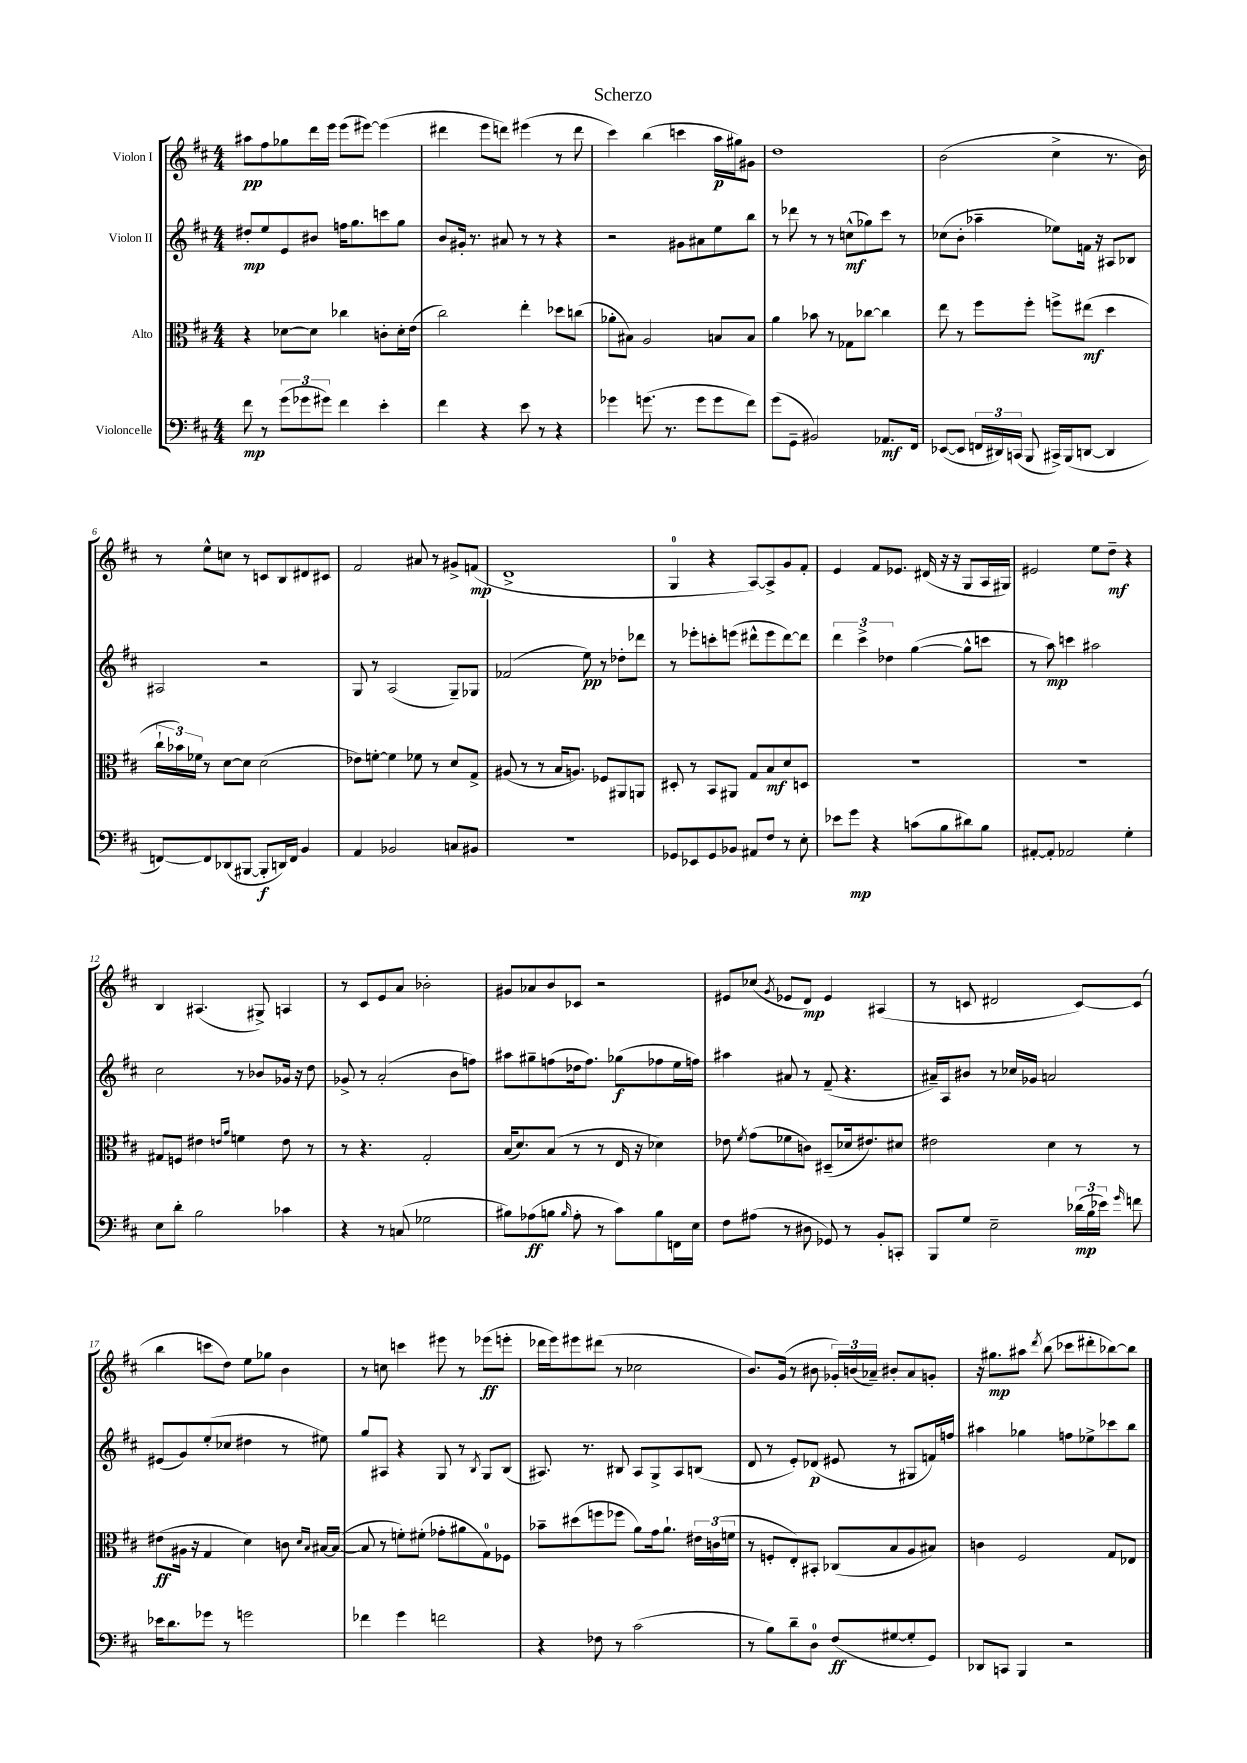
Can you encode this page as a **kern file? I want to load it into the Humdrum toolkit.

**kern	**kern	**kern	**kern
*staff4	*staff3	*staff2	*staff1
*clefF4	*clefC3	*clefG2	*clefG2
*k[f#c#]	*k[f#c#]	*k[f#c#]	*k[f#c#]
*M4/4	*M4/4	*M4/4	*M4/4
8f#\	4r	8dd#'/L	8aa#\L
8r	.	8ee/	8ff#\
(12g\L	[8d-\L	8e/	8gg-\
12g-\	.	.	.
.	8d-\]J	8b#/J	16ddd\L
12g#\J)	.	.	.
.	.	.	16eee\JJ
4f#\	4cc-\	16ff\LK	(8eee\L
.	.	8.gg\	.
.	.	.	[8eee#\J)
4e'\	8c'\L	8ccc\	(4eee#\]
.	16d-'\L	8gg\J	.
.	(16e\JJ	.	.
=	=	=	=
4f#\	2cc#\)	8b/L	4ddd#\
.	.	16g#'/Jk	.
.	.	8.r	.
4r	.	.	8eee\L
.	.	8a#/	8ddd\J)
8e\	4ee'\	8r	(4eee#\
8r	.	8r	.
4r	8dd-\L	4r	8r
.	(8cc\J	.	8ddd\
=	=	=	=
4g-\	8a-'\L	2r	4ccc#\)
.	8B#\J)	.	.
(8.g\	2A/	.	(4bb\
8.r	.	.	.
.	.	8g#\L	4ccc\
8g\L	.	8a#\	.
8g\	8B/L	8ee\	16aa\LL
.	.	.	16gg#\J)
8f#\J)	8B/J	8bb\J	8g#\J
=	=	=	=
(8g\L	4a\	8r	1dd
8GG~\J	.	8ddd-\	.
2BB#/)	8b-\	8r	.
.	8r	8r	.
.	8G-\L	(8cc^^\L	.
.	[8cc-\J	8gg-\)	.
8.AA-/L	4cc-\]	8ccc#\J	.
.	.	8r	.
16FF#/Jk	.	.	.
=	=	=	=
([8EE-/L	8ee\	(8cc-\L	(2b\
8EE-/]J	8r	8b'\J	.
24FF/LL	8ff#\L	4aa-~\	.
24DD#/)	.	.	.
(24CC/JJ	.	.	.
8BBB/	8ff#'\J	.	.
16CC#^/LL)	8ff^\L	8ee-\L)	4cc#^\
(16BBB/J	.	.	.
[8DD/J	(8ee#\J	16f\Jk	.
.	.	16r	.
4DD/]	4dd\	8A#/L	8.r
.	.	8B-/J	.
.	.	.	16b\)
=	=	=	=
[8FF/L)	24cc#`\LL	2A#/	8r
.	24b-\)	.	.
.	24f-\JJ	.	.
8FF/]	8r	.	8ee^^\L
(8DD-/	[8d\L	.	8cc\J
[8BBB#/J	8d\]J	.	8r
8BBB#'/]L	(2d\	2r	8c/L
16DD/L)	.	.	8B/
16FF/JJ	.	.	.
4BB/	.	.	8d#/
.	.	.	8c#/J
=	=	=	=
4AA/	8e-\L)	8G/	2f#/
.	[8f'\J	8r	.
2BB-/	4f\]	(2A/	.
.	8f-\	.	8a#/
.	8r	.	8r
8C/L	8d/L	8G~/L)	8g#^/L
8BB#/J	8G^/J	8G-/J	(8f/J
=	=	=	=
1r	(8A#/	(2f-/	1d^
.	8r	.	.
.	8r	.	.
.	16B/LK	.	.
.	8.A/J)	.	.
.	.	8ee\)	.
.	8F-/L	8r	.
.	8AA#/	8dd-'\L	.
.	8AA/J	8ddd-\J	.
=	=	=	=
8GG-/L	8D#'/	8r	4G/
8EE-/	8r	8eee-'\L	.
8GG-/	8BB/L	8ccc'\	4r
8BB-/J	8AA#/J	(8eee\J	.
8AA#/L	8G/L	8ddd#^^\L	[8A/L)
8F#/J	8B/	8eee\	8A^/]
8r	8d/	[8ddd#\)	8g/
8E'\	8D/J	8ddd#\]J	8f#'/J
=	=	=	=
8e-\L	1r	6ddd\	4e/
8g\J	.	.	.
.	.	6ccc#^\	.
4r	.	.	8f#/L
.	.	6dd-\	.
.	.	.	8.e-/J
(8c\L	.	([4gg\	.
.	.	.	(16d#/
8B\	.	.	16r
.	.	.	16r
8d#\)	.	8gg^^\]L	8G/L
8B\J	.	8ccc\J	16A/L
.	.	.	16G#/JJ)
=	=	=	=
[8AA#'/L	1r	8r	2e#/
8AA#'/]J	.	8aa\)	.
2AA-/	.	4ccc\	.
.	.	2aa#\	8ee\L
.	.	.	8dd~\J
4G'\	.	.	4r
=	=	=	=
8E\L	8G#/L	2cc#\	4B/
8d'\J	8F/J	.	.
2B\	4e#\	.	(4.A#/
.	16qqe/LL	.	.
.	16qqa/JJ	.	.
.	4f\	8r	.
.	.	8b-/L	8G#^/)
4c-\	8e\	16g-/Jk	4A/
.	.	16r	.
.	8r	8dd\	.
=	=	=	=
4r	8r	8g-^/	8r
.	4.r	8r	8c#/L
8r	.	(2a'/	8e/
(8C/	.	.	8a/J
2G-\	2G'/	.	2b-'\
.	.	8b\L	.
.	.	8ff\J)	.
=	=	=	=
8B#\L)	(16B/LK	8aa#\L	8g#/L
.	8.d/)	.	.
(8A-\	.	8gg#~\	8a-/
8B\J	(8B/J	(8ff\	8b/
16qqB/	.	.	.
8A-'\	8r	16dd-\k	8c-/J
.	.	8.ff\J)	.
8r	8r	.	2r
8c#\L)	16E/	(8gg-\L	.
.	16r	.	.
8B\	4d-\)	8ff-\	.
16FF\L	.	16ee\L	.
16E\JJ	.	16ff\JJ)	.
=	=	=	=
8F#\L	8e-\	4aa#\	8e#/L
.	8qf#/	.	.
(8A#\J	(8g\L	.	(8cc-/J
.	.	.	8qg/
8r	8f-\	8a#/	8e-/L
8D#\	8c\J)	8r	8d/J)
8GG-/)	(8D#~/L	(8f#~/	4e-/
8r	16d-/k	4.r	.
.	8.e#/)	.	.
8BB'/L	.	.	(4A#/
8CC'/J	8d#/J	.	.
=	=	=	=
8BBB/L	2e#\	16a#~/LL)	8r
.	.	16A/J	.
8G/J	.	8b#/J	8c/
2E~\	.	8r	2d#/
.	.	16cc-/LL	.
.	.	16g-/JJ	.
.	4d\	2a/	.
(24d-\LL	8r	.	[8c/L)
24B\	.	.	.
24e-\JJ)	.	.	.
16qqg/	.	.	.
8f\	8r	.	(8c/]J
=	=	=	=
16e-\LK	(8e#\L	(8e#/L	4bb\
8.d\	.	.	.
.	16A#\Jk	8g/)	.
.	16r	.	.
8g-\J	4G/	(8ee'/	8ccc\L
8r	.	8cc-/J	8dd\J)
2g\	4d\)	4dd#\	8ee\L
.	.	.	8gg-\J
.	8c\	8r	4b\
.	16qqd/LL	.	.
.	16qqB/JJ	.	.
.	[16B#/LL	8ee#\)	.
.	(16B#/_JJ	.	.
=	=	=	=
4f-\	8B#/]	8gg/L	8r
.	8r	8A#/J	8cc\
4g\	8f'\L)	4r	4ccc\
.	(8f#'\J	.	.
2f\	8g-'\L	8G/	8eee#\
.	8a#\	8r	8r
.	.	8qB/	.
.	8G\)	8G/L	(8eee-\L
.	8F-\J	(8B/J	8eee'\J
=	=	=	=
4r	8b-~\L	8.A#/)	16ddd-\LL
.	.	.	16eee\J)
.	(8dd#\	.	8eee#\
.	.	8.r	.
8F-\	8ff\	.	(8ddd#\J
8r	8ff-\J	8B#/	8r
(2c#\	8a\L)	8A#/L	2cc-\
.	16g\k	8G^/	.
.	8.a`\J	.	.
.	.	8A#/	.
.	24e#\LL	(8B/J	.
.	(24c\	.	.
.	24f\JJ	.	.
=	=	=	=
8r	8r	8d/	8.b/L)
8B\L)	8F'/L	8r	.
.	.	.	(16g/Jk
8d~\	8E'/)	8e'/L)	8r
8D\J	8BB#'/J	(8d-/J	8b#\
(8F#/L	(8C-/L	8e#/	24g-'/LL)
.	.	.	(24b/
.	.	.	24a-~/JJ)
[8G#/	8B/	8r	8b#'/L
8G#'/]	8A/	8G#/L	8a-/
8GG/J)	8B#/J)	16f/L)	8g'/J
.	.	16ff/JJ	.
=	=	=	=
8DD-/L	4c\	4aa#\	16r
.	.	.	8.gg#\L
8CC/J	.	.	.
4BBB/	2F#/	4gg-\	8aa#\J
.	.	.	8qddd/
.	.	.	(8bb\
2r	.	8ff\L	8ccc-\L
.	.	8ee-^\	8ddd#'\
.	8G/L	8ccc-\	[8bb-\)
.	8E-/J	8bb\J	8bb-\]J
==	==	==	==
*-	*-	*-	*-
